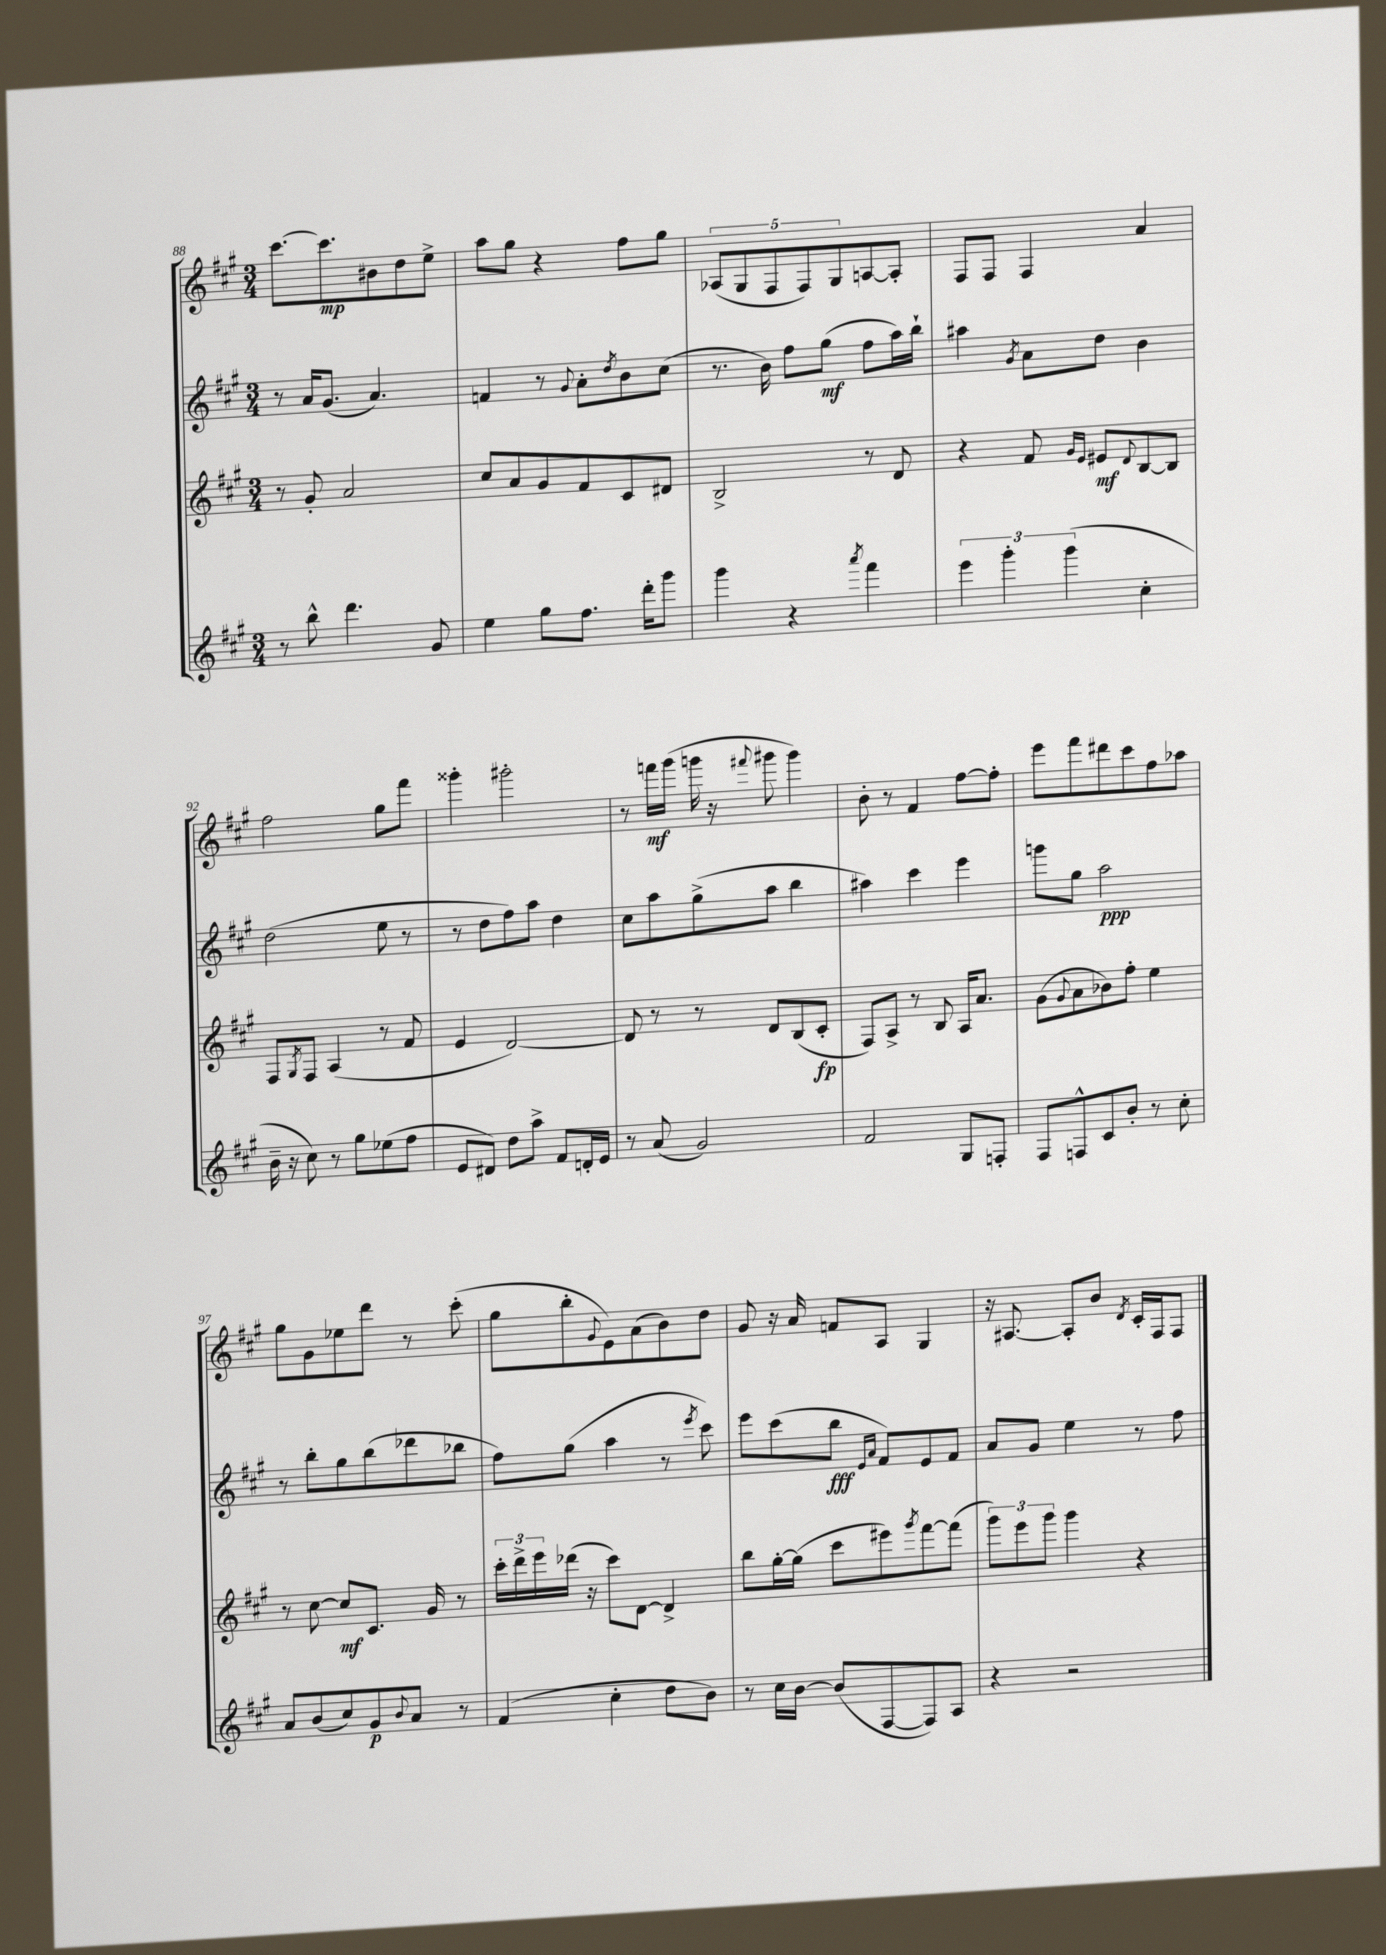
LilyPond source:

<<
\new StaffGroup <<
\new Staff = "s0" {
    \clef treble \key a \major \numericTimeSignature \time 3/4
    cis'''8.~ cis'''8.\mp bis'8 d''8 e''8-> |
    a''8 gis''8 r4 fis''8 gis''8 |
    \tuplet 5/4 { aes8( gis8 fis8 fis8) gis8 } a8~ a8-. |
    fis8 fis8 fis4 a'4 |
    fis''2 gis''8 fis'''8 |
    gisis'''4-. gis'''2-. |
    r8 f'''16\mf gis'''16( g'''16 r16 \appoggiatura { fis'''8 } gis'''8 gis'''4) |
    b'8-. r8 fis'4 fis''8~ fis''8-. |
    e'''8 fis'''8 dis'''8 cis'''8 fis''8 aes''8 |
    gis''8 gis'8 ees''8 d'''8 r8 cis'''8-.( |
    gis''8 b''8-. \appoggiatura { gis'8 } e'8) a'8( b'8) d''8 |
    gis'8 r16 a'16 f'8 a8 gis4 |
    r16 ais8.~ ais8-. b'8 \acciaccatura { d'8 } cis'16-. fis16 fis8 \bar "|." |
}
\new Staff = "s1" {
    \clef treble \key a \major \numericTimeSignature \time 3/4
    r8 a'16 gis'8.( a'4.) |
    f'4 r8 \appoggiatura { gis'8 } a'8-. \acciaccatura { d''8 } b'8 cis''8( |
    r8. b'16) fis''8 gis''8\mf( fis''8 a''16) b''16-! |
    ais''4 \acciaccatura { gis'8 } a'8 d''8 b'4 |
    d''2( e''8 r8 |
    r8 d''8 fis''8) a''8 d''4 |
    cis''8 a''8 gis''8->( a''8 b''4 |
    ais''4) cis'''4 e'''4 |
    g'''8 gis''8 a''2\ppp |
    r8 b''8-. gis''8 b''8( des'''8 bes''8 |
    fis''8) gis''8( a''4 r8 \acciaccatura { e'''8 } cis'''8) |
    e'''8 cis'''8( b''8\fff \grace { e'16 a'16 } fis'8) e'8 fis'8 |
    a'8 gis'8 e''4 r8 fis''8 \bar "|." |
}
\new Staff = "s2" {
    \clef treble \key a \major \numericTimeSignature \time 3/4
    r8 gis'8-. a'2 |
    cis''8 a'8 gis'8 fis'8 cis'8 dis'8 |
    b2-> r8 d'8 |
    r4 fis'8 \grace { gis'16 e'16 } eis'8\mf \appoggiatura { d'8 } b8~ b8 |
    fis8 \acciaccatura { gis8 } fis8 a4( r8 fis'8 |
    e'4 d'2~) |
    d'8 r8 r8 d'8 b8( cis'8-.\fp |
    fis8) a8-> r8 b8 a16 a'8. |
    gis'8( \appoggiatura { gis'8 } a'8 bes'8) fis''8-. e''4 |
    r8 cis''8~ cis''8\mf cis'8. gis'16 r8 |
    \tuplet 3/2 { cis'''16-. d'''16-> e'''16 } des'''16( r16 cis'''8) d'8~ d'4-> |
    b''8 gis''16~-. gis''16( cis'''8 eis'''8) \acciaccatura { gis'''8 } fis'''8~ fis'''8( |
    \tuplet 3/2 { gis'''8) e'''8 gis'''8 } gis'''4 r4 \bar "|." |
}
\new Staff = "s3" {
    \clef treble \key a \major \numericTimeSignature \time 3/4
    r8 b''8-^ d'''4. gis'8 |
    e''4 gis''8 fis''8. d'''16-. gis'''8 |
    gis'''4 r4 \acciaccatura { a'''8 } fis'''4 |
    \tuplet 3/2 { e'''4 gis'''4-. gis'''4( } cis''4-. |
    b'16-- r16 cis''8) r8 gis''8 ees''8( fis''8 |
    e'8 dis'8) d''8 a''8-> fis'8 d'16-. e'16 |
    r8 a'8( gis'2) |
    fis'2 gis8 f8-. |
    fis8 f8-^ cis'8 b'8-. r8 cis''8-. |
    a'8 b'8( cis''8) gis'8\p \appoggiatura { b'8 } a'8 r8 |
    fis'4( cis''4-. d''8 b'8) |
    r8 cis''16 b'16~ b'8( fis8~ fis8) a8 |
    r4 r2 \bar "|." |
}
>>
>>
\layout { \context { \Score currentBarNumber = #88 } }
